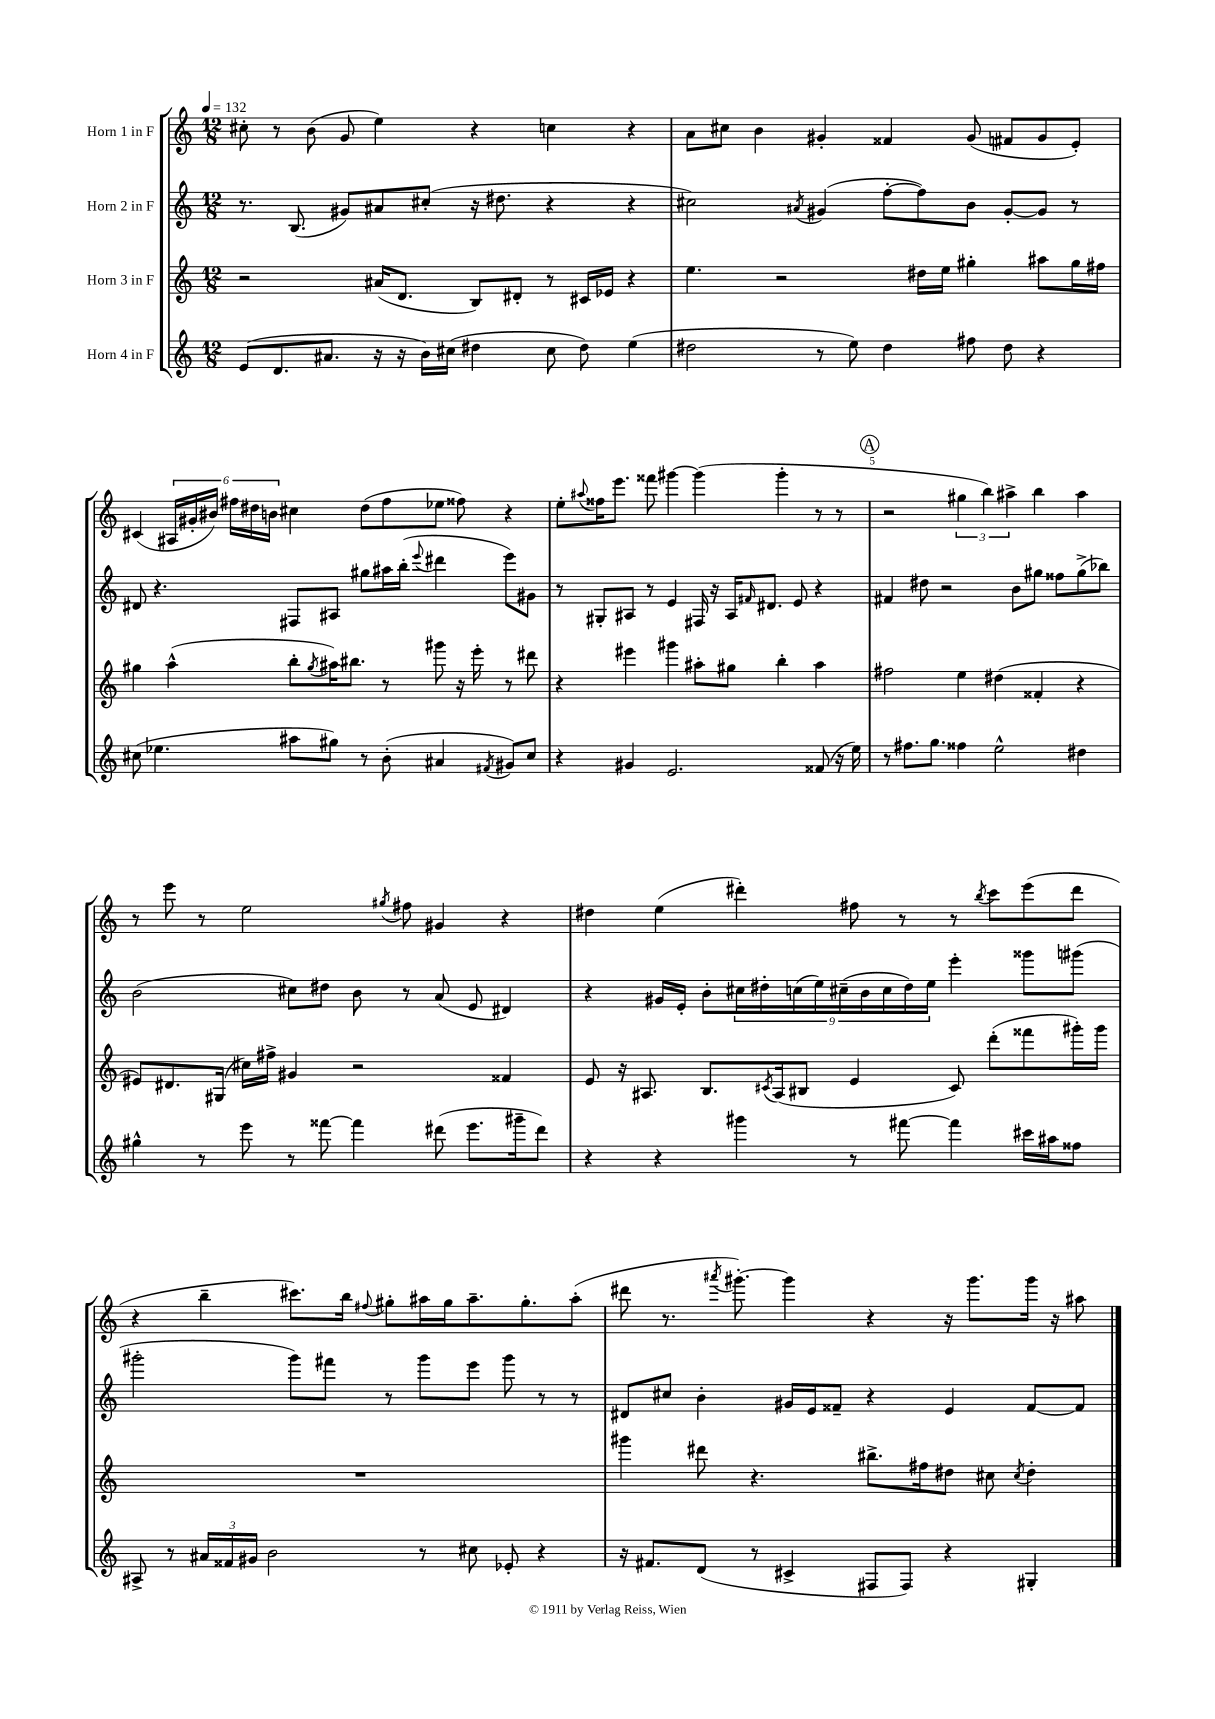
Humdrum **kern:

**kern	**kern	**kern	**kern
*staff4	*staff3	*staff2	*staff1
*clefG2	*clefG2	*clefG2	*clefG2
*k[]	*k[]	*k[]	*k[]
*M12/8	*M12/8	*M12/8	*M12/8
*MM132	*MM132	*MM132	*MM132
(8e	2r	8.r	8cc#'
8.d	.	.	8r
.	.	(8.B	.
.	.	.	(8b
8.a#	.	.	.
.	.	8g#)	8g
16r	(16a#	8a#	4ee)
16r	8.d	.	.
16b)	.	(8cc#'	.
(16cc#	.	.	.
4dd#	8B)	16r	4r
.	.	8.dd#	.
.	8d#'	.	.
8cc#	8r	4r	4cc
8dd#)	16c#	.	.
.	16e-	.	.
(4ee	4r	4r	4r
=	=	=	=
2dd#	4.ee	2cc#)	8a
.	.	.	8cc#
.	.	.	4b
.	2r	.	.
.	.	8qa#	.
8r	.	(4g#	4g#'
8ee)	.	.	.
4dd#	.	[8ff'	4f##
.	16dd#	8ff])	.
.	16ee	.	.
8ff#	4gg#'	8b	(8g#
8dd#	.	[8g#'	8f#
4r	8aa#	8g#]	8g#
.	16gg#	8r	8e')
.	16ff#	.	.
=	=	=	=
(8cc#	4gg#	8d#	(4c#
4.ee-	.	4.r	.
.	(4aa^^	.	24A#
.	.	.	24g#'
.	.	.	24b#)
.	.	.	24ff#
.	.	.	24dd#
.	.	.	24b
8aa#	8bb'	8F#	4cc#
.	8qgg#	.	.
8gg#)	16aa#)	8A#	.
.	8.bb#	.	.
8r	.	8gg#	(8dd#
(8b'	8r	16aa#	8ff#
.	.	(16bb'	.
.	.	8qqeee	.
4a#	8ggg#	4ddd#	8ee-
.	16r	.	8ff##)
.	16eee'	.	.
8qf#	.	.	.
8g#)	8r	8eee)	4r
8cc#	8ddd#	8g#	.
=	=	=	=
4r	4r	8r	8ee'
.	.	.	8qqaa#
.	.	8G#'	16ff##
.	.	.	8.eee
4g#	4eee#	8A#	.
.	.	8r	8fff##
2.e	4ggg#	4e	[4ggg#
.	8aa#'	16F#	(4ggg#]
.	.	16r	.
.	8gg#	16A#	.
.	.	16qqf#	.
.	.	8.d#	.
.	4bb'	.	4ggg#'
.	.	8e	.
(8f##	4aa#	4r	8r
16r	.	.	8r
16ee)	.	.	.
=	=	=	=
8r	2ff#	4f#	2r
8.ff#	.	.	.
.	.	8dd#	.
8.gg	.	.	.
.	.	2r	.
4ff##	4ee	.	6gg#
.	.	.	6bb)
2ee^^	(4dd#	.	.
.	.	.	6aa#^
.	.	8b	.
.	4f##'	8gg#	4bb
.	.	8ff##	.
4dd#	4r	(8gg#^	4aa#
.	.	8bb-)	.
=	=	=	=
4gg#^^	8e#)	(2b	8r
.	8.d#	.	8eee
8r	.	.	8r
.	(16G#	.	.
8eee	16cc#)	.	2ee
.	16ff#^	.	.
8r	4g#	8cc#)	.
[8fff##	.	8dd#	.
4fff##]	2r	8b	.
.	.	.	8qgg#
.	.	8r	8ff#
(8ddd#	.	(8a	4g#
8.eee	.	8e	.
.	4f##	4d#)	4r
16ggg#~	.	.	.
8ddd#)	.	.	.
=	=	=	=
4r	8e	4r	4dd#
.	16r	.	.
.	8.A#	.	.
4r	.	16g#	(4ee
.	.	16e'	.
.	8.B	8b'	.
4ggg#	.	18cc#	4ddd#')
.	.	18dd#'	.
.	8qc#	.	.
.	(16A#	.	.
.	.	(18cc	.
.	8B#	.	.
.	.	18ee)	.
.	.	(18cc#~	.
8r	4e	.	8ff#
.	.	18b	.
.	.	18cc#	.
[8fff#	.	.	8r
.	.	18dd#)	.
.	.	18ee	.
4fff#]	8c#)	4eee'	8r
.	.	.	8qbb
.	(8ddd'	.	8ccc
16ccc#	8fff##	8ggg##	(8eee
16aa#	.	.	.
8ff##	16ggg#')	(8ggg#	8ddd#
.	16ggg#	.	.
=	=	=	=
8A#^	1.r	2ggg#'	4r
8r	.	.	.
24a#	.	.	4bb~
24f##	.	.	.
24g#	.	.	.
2b	.	.	.
.	.	8ggg#)	8.ccc#)
.	.	8fff#	.
.	.	.	16bb
.	.	.	8qqff#
.	.	8r	8gg#'
8r	.	8ggg#	16aa#
.	.	.	16gg#
8cc#	.	8eee	8.aa#~
8e-'	.	8ggg#	.
.	.	.	8.gg#'
4r	.	8r	.
.	.	8r	(8aa#'
=	=	=	=
16r	4ggg#	8d#	8ddd#
8.f#	.	.	.
.	.	8cc#	8.r
(8d	8ddd#	4b'	.
.	.	.	8qaaa#
.	.	.	[8.ggg#')
8r	4.r	.	.
4c#^	.	16g#	4ggg#]
.	.	16e	.
.	.	8f##~	.
8F#	8.bb#^	4r	4r
8F#)	.	.	.
.	16ff#	.	.
4r	8dd#	4e	16r
.	.	.	8.ggg#
.	8cc#	.	.
.	8qcc#	.	.
4G#'	4dd#'	[8f##	16ggg#
.	.	.	16r
.	.	8f##]	8aa#
==	==	==	==
*-	*-	*-	*-
